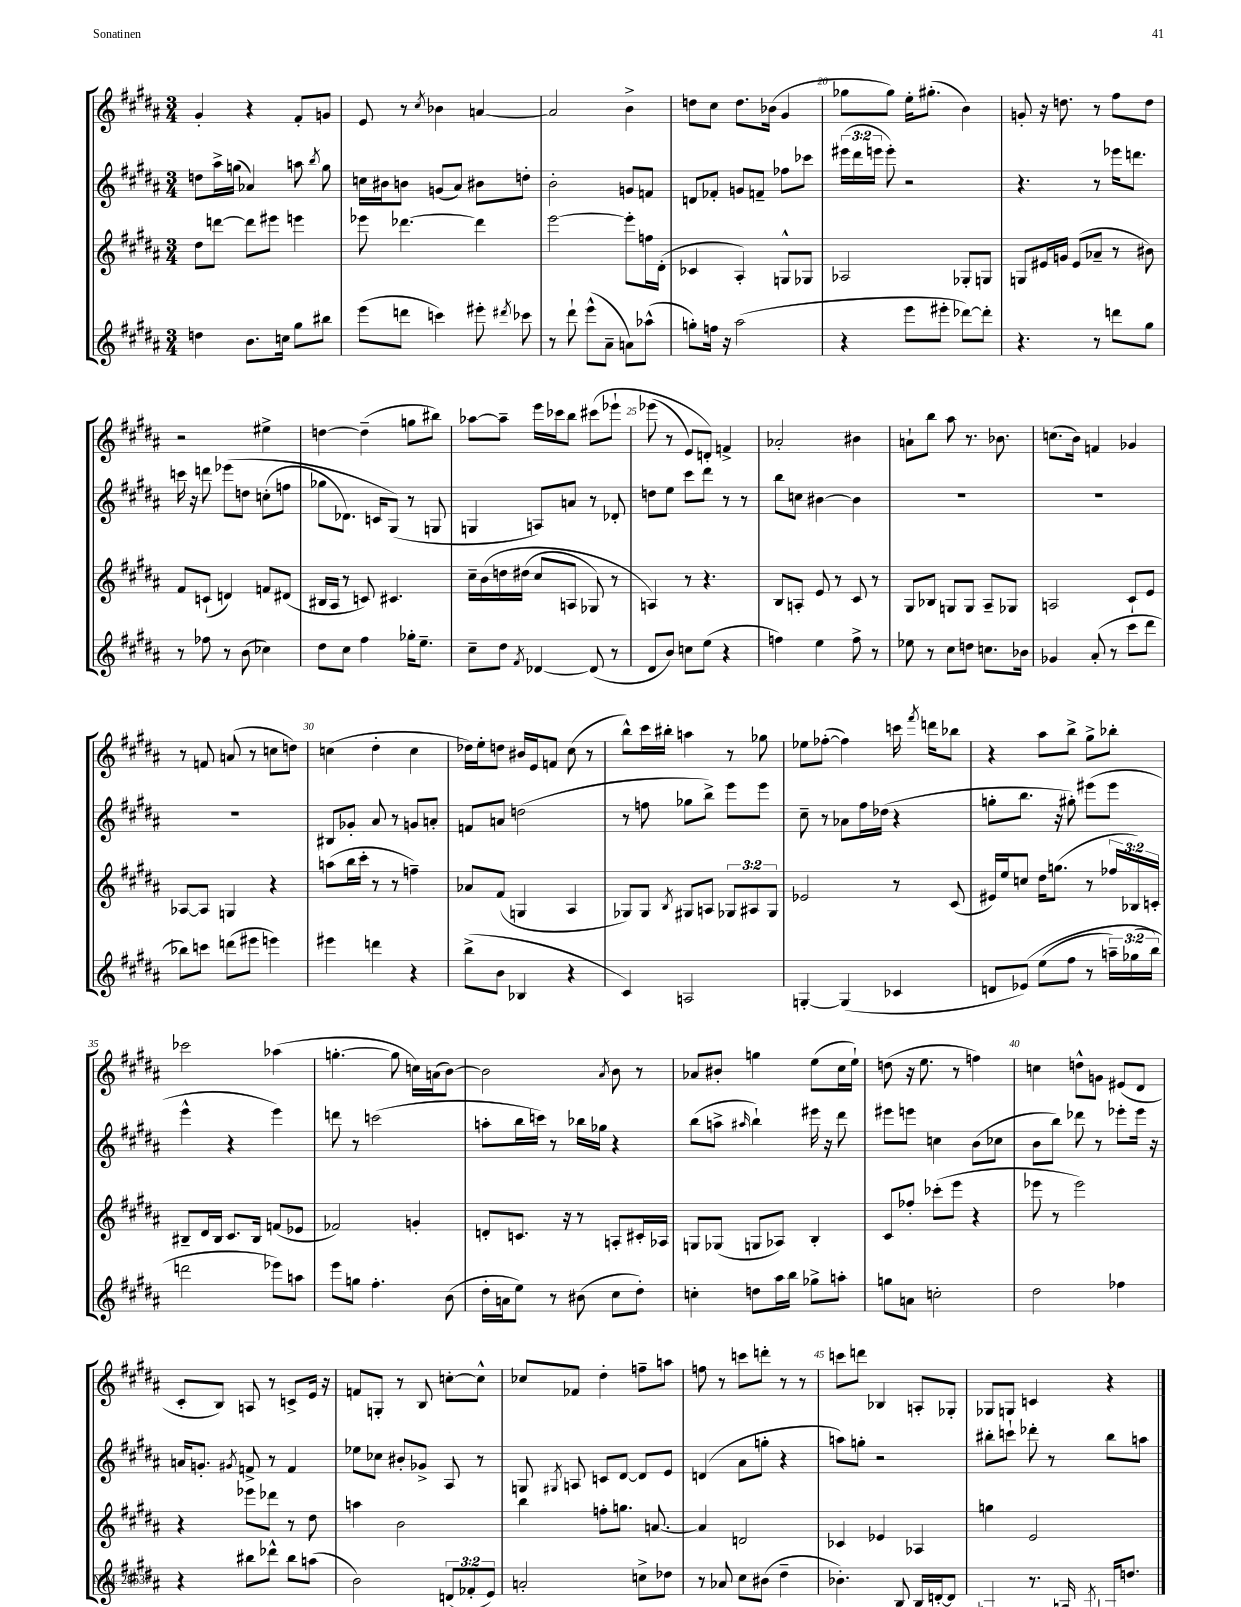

**kern	**kern	**kern	**kern
*staff4	*staff3	*staff2	*staff1
*clefG2	*clefG2	*clefG2	*clefG2
*k[f#c#g#d#a#]	*k[f#c#g#d#a#]	*k[f#c#g#d#a#]	*k[f#c#g#d#a#]
*M3/4	*M3/4	*M3/4	*M3/4
4dd	8dd#	8dd	4g#'
.	[8ddd	16aa#^	.
.	.	(16gg	.
8.b	8ddd]	4a-)	4r
.	8eee#	.	.
16cc	.	.	.
8gg#	4eee	8aa	8f#'
.	.	8qbb	.
8bb#	.	8gg	8g
=	=	=	=
(8eee	8eee-	16cc	8e
.	.	16b#	.
8ddd	[4.ddd-	8b	8r
.	.	.	8qcc#
4ccc)	.	(8g	4b-
.	.	8a#)	.
8eee#'	4ddd-]	8b#	[4a
8qddd#	.	.	.
8ccc-	.	8dd'	.
=	=	=	=
8r	[2eee	2b'	2a]
8ddd#`	.	.	.
(8eee^^	.	.	.
8a#~	.	.	.
8a)	8eee']	8g	4b^
(8aa-^^	16ff	8f	.
.	(16d#'	.	.
=	=	=	=
8gg')	4c-	8d	8dd
16ff	.	8f-'	8cc#
16r	.	.	.
(2aa#	4A#')	8g	8.dd
.	.	8f~	.
.	.	.	(16b-
.	8G^^	8ff-	4g#
.	8G-	8ccc-	.
=	=	=	=
4r	2A-	(24eee#	8gg-
.	.	24ddd#	.
.	.	24eee	.
.	.	8eee')	8gg-)
8eee	.	2r	16ee'
.	.	.	(8.gg#'
8eee#'	.	.	.
[8ddd-)	8G-'	.	4b)
8ddd-']	8G	.	.
=	=	=	=
4.r	8G	4.r	8g'
.	16e#	.	16r
.	16g	.	8.dd
.	(8e#	.	.
8r	8a-~	8r	8r
8ddd	8r	16eee-	8ff#
.	.	8.ddd	.
8gg#	8b#)	.	8dd
=	=	=	=
8r	8f#	16ccc	2r
.	.	16r	.
8ff-	(8c`	8ddd	.
8r	4d)	&(8eee-	.
(8b	.	8dd	.
4cc-)	8f	(8cc'	4ee#^
.	(8d#	8ff	.
=	=	=	=
8dd#	16B#	8gg-	[4dd
.	16A#	.	.
8cc#	8r	8.d-)	.
4ff#	8c)	.	(4dd~]
.	.	16c	.
.	4.c#	(8G#&)	.
16gg-'	.	8r	8gg
8.ee~	.	.	.
.	.	8G	8bb#)
=	=	=	=
8cc#~	16cc#~	4G	[8aa-
.	&(16b	.	.
8dd#	16dd	.	8aa-~]
.	(16dd#	.	.
8qf#	.	.	.
[4d-	8cc#	8A)	16eee
.	.	.	16ccc-
.	8A	8a	8bb
(8d-]	8G-)	8r	&(8ccc#
8r	8r	8d-'	8eee-`
=	=	=	=
8d#	4A&)	8dd	(8eee-
8b)	.	8ee	8r
8cc	8r	8ccc#	8e)
(8ee	4.r	8ddd#	8d'&)
4r	.	8r	4f^
.	.	8r	.
=	=	=	=
4ff)	8B	8bb	2a-'
.	8A'	8cc	.
4ee	8e	[4b#	.
.	8r	.	.
8ff^	8c#	4b#]	4b#
8r	8r	.	.
=	=	=	=
8ee-	8G#	2.r	8a`
8r	8B-	.	8bb
8cc#	8G	.	8aa#
8dd	8G	.	8.r
8.cc	8A#~	.	.
.	.	.	8.b-
.	8G-	.	.
16b-	.	.	.
=	=	=	=
4g-	2A	2.r	(8.cc
.	.	.	16b)
(8a#'	.	.	4f
8r	.	.	.
8ccc#	8c#`	.	4g-
8ddd#	8e	.	.
=	=	=	=
8bb-)	[8A-	2.r	8r
8ccc	8A-]	.	8f
(8ddd	4G	.	(8a
8eee#	.	.	8r
4eee)	4r	.	8cc
.	.	.	8dd)
=	=	=	=
4eee#	(8aa	8B#	(4cc
.	16bb	8g-'	.
.	16ccc#'	.	.
4ddd	8r	8a#	4dd#'
.	8r	8r	.
4r	4ff~)	8g	4cc
.	.	8a'	.
=	=	=	=
(8bb^	8a-	8f	16dd-)
.	.	.	16ee'
8b	(8f#	8a	8dd
4B-	4G	(2dd	16b#
.	.	.	16e
.	.	.	8f
4r	4A#	.	(8cc#
.	.	.	8r
=	=	=	=
4c#)	8G-)	8r	8bb^^)
.	8G-	8ff	16ccc#
.	.	.	16bb#'
.	8qB	.	.
2A	8G#	8gg-	4aa
.	8A	8bb^)	.
.	12G-	8eee	8r
.	12A#	.	.
.	.	8eee	8gg-
.	12G-	.	.
=	=	=	=
[4G'	2e-	8cc#~	8ee-
.	.	8r	([8ff-'
(4G]	.	8a-	4ff-])
.	.	16ff#	.
.	.	(16dd-	.
4c-	8r	4r	16ccc
.	.	.	8qfff#
.	.	.	16ddd
.	(8c#	.	8bb-
=	=	=	=
8d	16e#)	8gg'	4r
.	16ee	.	.
&(8e-)	8cc	8.bb	.
(8ee	16dd#	.	8aa#
.	(8.gg	16r	.
8ff#	.	8gg#')	8bb^
8r	8r	(8eee#	8gg#^
24aa~)	24ff-	8eee#	8bb-'
(24gg-	24B-)	.	.
24bb&)	24c'	.	.
=	=	=	=
2ddd	8B#~	4eee^^	2ccc-
.	16d#	.	.
.	16B#	.	.
.	8.c#	4r	.
.	16B#	.	.
8eee-)	(8f	4eee)	(4aa-
8aa	8e-	.	.
=	=	=	=
8eee	2f-)	8ddd	[4.gg'
8gg	.	8r	.
4.ff#'	.	(2ccc	.
.	.	.	8gg]
.	4g'	.	16cc)
.	.	.	(16a
(8b	.	.	[8b)
=	=	=	=
16dd#'	8d'	8aa'	2b]
16a	.	.	.
8ee)	8.c	16bb	.
.	.	16ccc)	.
8r	.	8r	.
.	16r	.	.
(8b#	8r	16bb-	.
.	.	16gg-	.
.	.	.	8qa#
8cc#	8A'	4r	8b
8dd#')	16c#'	.	8r
.	16A-	.	.
=	=	=	=
4cc'	8G	(8bb	8a-
.	(8G-	8aa^	8b#'
.	.	16qqaa#	.
8dd	8G	4bb`)	4gg
16aa#	8A-)	.	.
16bb	.	.	.
8gg-^	4B'	16eee#	(8ee
.	.	16r	.
8aa'	.	8ddd#	16cc#
.	.	.	16ee`)
=	=	=	=
8gg	8c#	8eee#	(8dd
8a	8ff-'	8eee	16r
.	.	.	8.ee
2cc'	(8ccc-'	4cc	.
.	8eee	.	8r
.	4r	(8b	4ff)
.	.	8cc-	.
=	=	=	=
2dd#	8eee-	8b	4cc
.	8r	8bb)	.
.	2eee-)	8ddd-	8dd^^
.	.	8r	8g
4ff-	.	8eee-'	(8e#
.	.	16eee-	8d#
.	.	16r	.
=	=	=	=
4r	4r	16a	8c#'
.	.	8.g'	.
.	.	.	8B)
.	.	8qg#	.
8bb#	8eee-	8f^	8A
8ddd-^^	8ddd-	8r	8r
8bb#	8r	4f	8c^
(8aa	8dd#	.	16e
.	.	.	16r
=	=	=	=
2b)	4aa	8ee-	8f
.	.	8cc-	8G'
.	2b	8b#'	8r
.	.	8g-^	8B
(12d	.	8A#	[8cc'
12f-'	.	.	.
.	.	8r	8cc^^]
12e)	.	.	.
=	=	=	=
2a'	4bb	8G	8cc-
.	.	8qG#	.
.	.	8A	8f-
.	8ff'	8c	4dd#'
.	8.gg	[8d#	.
8cc^	.	8d#]	8ff~
.	[8.a	.	.
8dd-	.	8e	8aa
=	=	=	=
8r	4a]	(4d	8ff
8a-	.	.	8r
8cc#	2d	8a#	8ccc
(8b#	.	8gg'	8ddd'
4dd#~	.	4r	8r
.	.	.	8r
=	=	=	=
4.b-')	4c-	8aa)	8ccc
.	.	8gg'	8ddd
.	4e-	2r	4B-
8B	.	.	.
16B	4A-	.	8A'
[16d'	.	.	.
8d]	.	.	8G-'
=	=	=	=
(4G	4gg	8bb#'	8G-
.	.	8ccc`	8G
8.r	2e	8ddd-'	4c
.	.	8r	.
16A')	.	.	.
8qF#	.	.	.
16G-	.	8bb#	4r
8.dd	.	.	.
.	.	8aa	.
==	==	==	==
*-	*-	*-	*-
